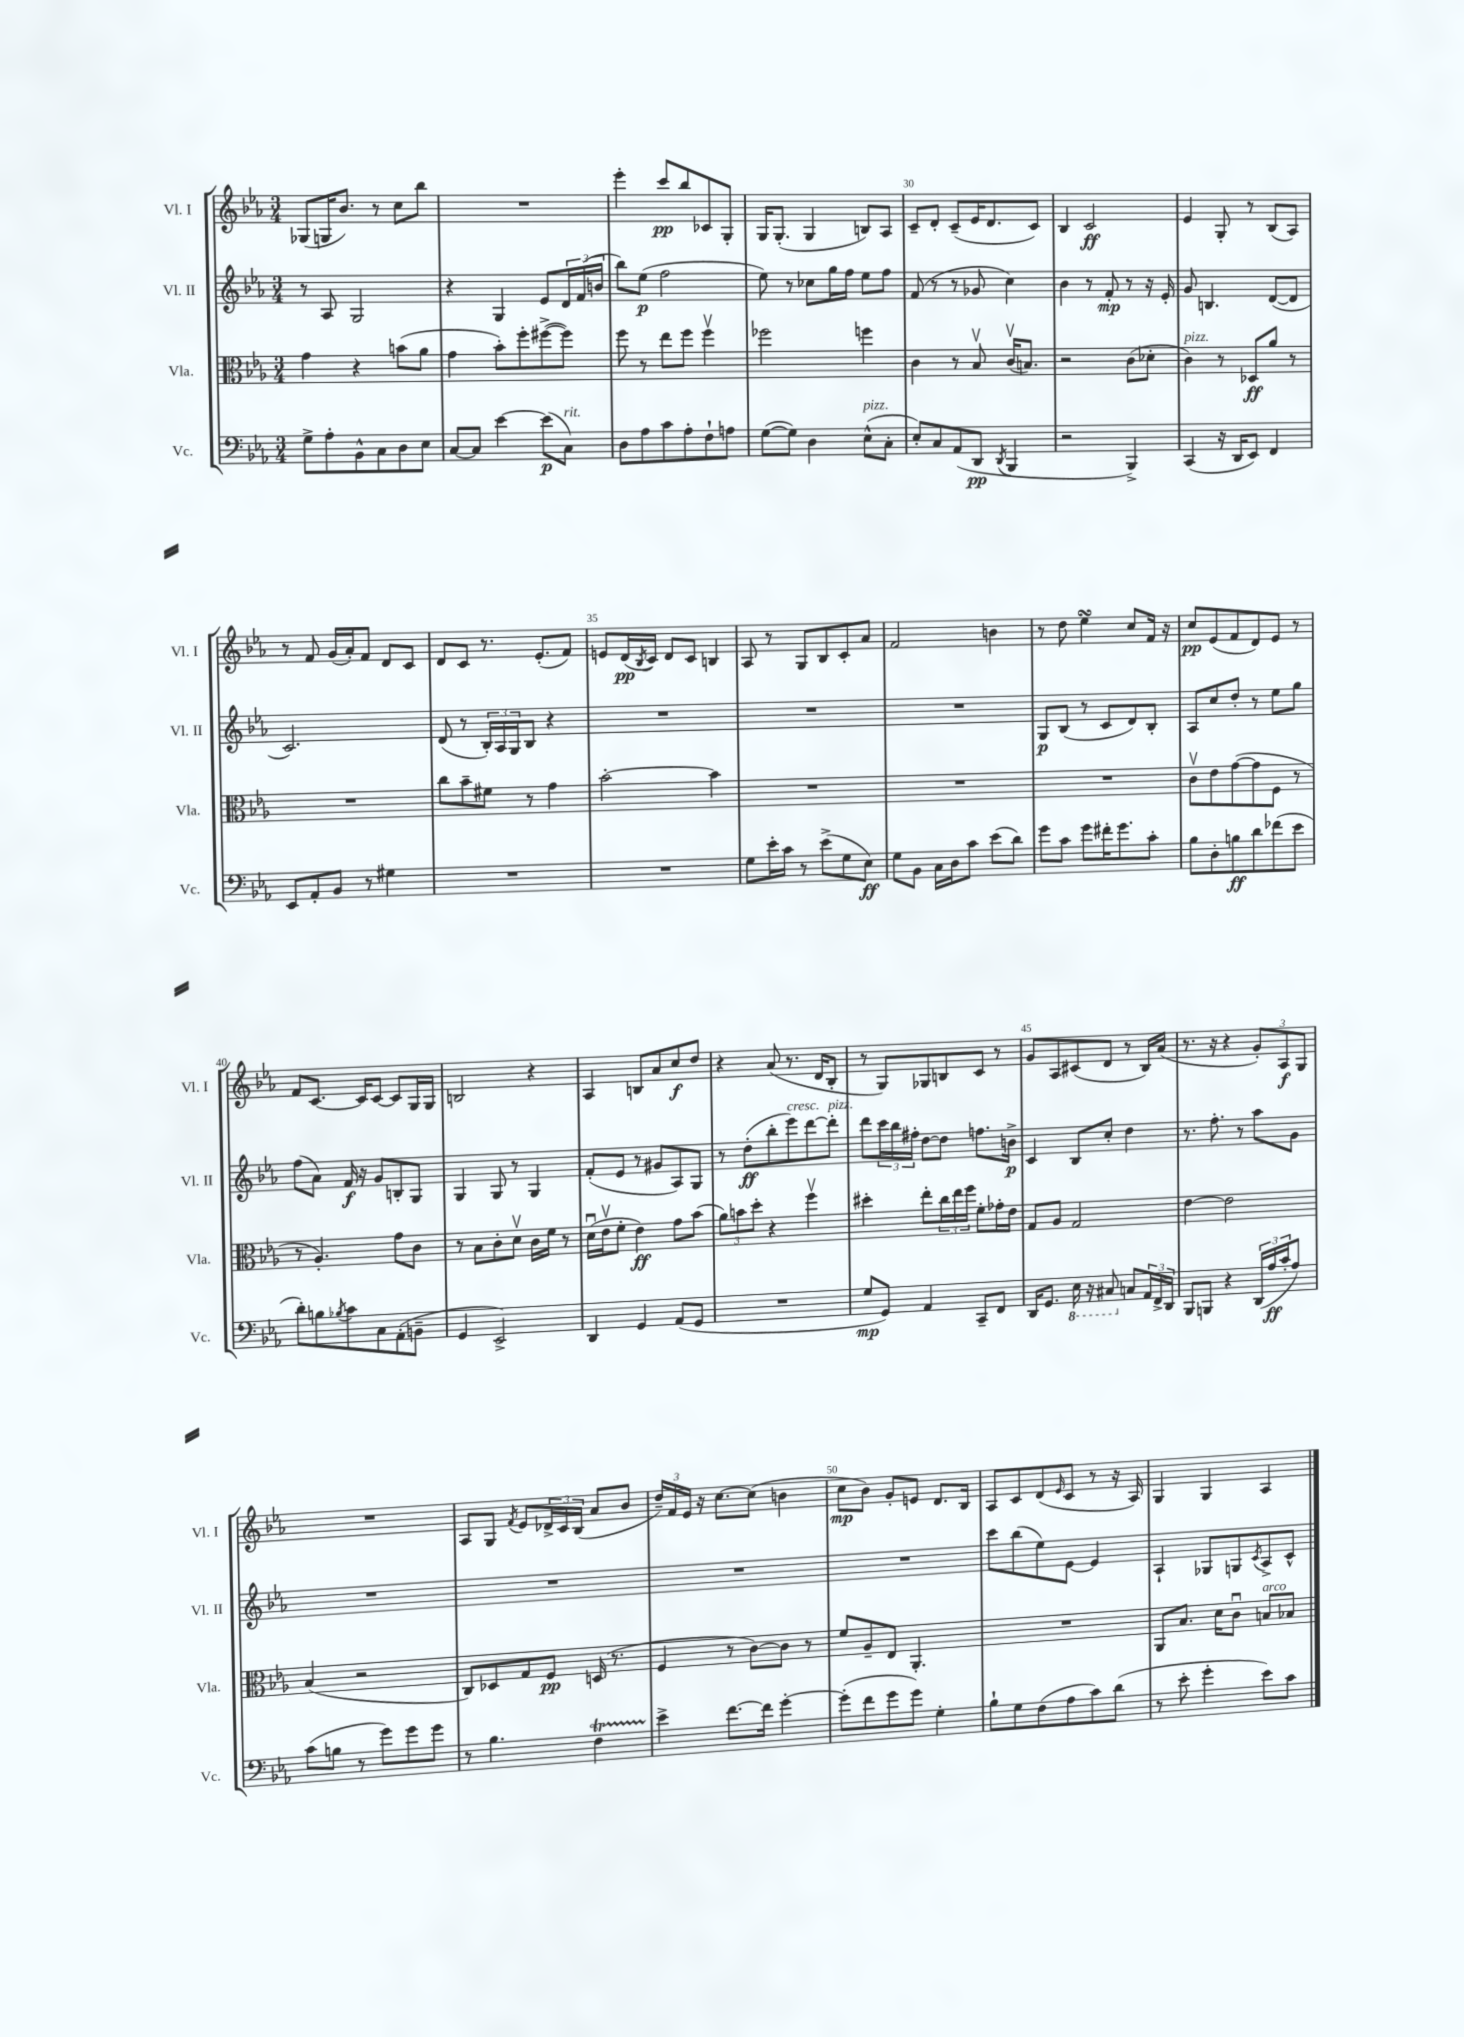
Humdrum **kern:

**kern	**kern	**kern	**kern
*staff4	*staff3	*staff2	*staff1
*clefF4	*clefC3	*clefG2	*clefG2
*k[b-e-a-]	*k[b-e-a-]	*k[b-e-a-]	*k[b-e-a-]
*M3/4	*M3/4	*M3/4	*M3/4
8G^	4g	8r	(8G-
8A-'	.	8A-	16G
.	.	.	8.b-)
8BB-^^	4r	2G	.
8C	.	.	8r
8D	(8b	.	8cc
8E-	8a-	.	8bb-
=	=	=	=
[8C	4g	4r	2.r
8C]	.	.	.
[4e-	8b-')	4G	.
.	8ff'	.	.
(8e-]	([8ff#^	8e-	.
8C)	8ff#])	24d	.
.	.	(24f	.
.	.	24b	.
=	=	=	=
8D	8ff	8bb-)	4eee-'
8A-	8r	(8ee-	.
8c	8ee-	2ff	8ccc
8A-'	8ff	.	8bb-
8F`	4ffv	.	8c-
8A	.	.	8G'
=	=	=	=
([8G	2ff-	8ee-)	16G
.	.	.	(8.G'
8G])	.	8r	.
4D	.	8cc-	4G
.	.	16gg	.
.	.	16ff	.
(8E-^^	4ff	8ee-	8B)
8C'	.	8ff	8A-
=	=	=	=
8E-')	4c	(8f	8c~
8C	.	8r	8d'
(8AA-	8r	8r	(8c~
8DD	8B-v	8g-	16e-
.	.	.	8.d
8qDD	.	.	.
4BBB-	(16cv	4cc)	.
.	8.B)	.	.
.	.	.	8c)
=	=	=	=
2r	2r	4b-	4B-
.	.	8r	2c
.	.	8f'	.
4BBB-^)	(8c	8r	.
.	8d-'	16r	.
.	.	16e-'	.
=	=	=	=
(4CC	4c)	8g	4e-
.	.	4.B	.
16r	8r	.	8G'
16DD	.	.	.
8EE-)	8D-	.	8r
4FF	8a-	([8d	(8B-
.	8r	8d]	8A-)
=	=	=	=
8EE-	2.r	2.c)	8r
8AA-'	.	.	8f
8BB-	.	.	(16g
.	.	.	16a-')
8r	.	.	8f
4G#	.	.	8d
.	.	.	8c
=	=	=	=
2.r	8cc	(8d	8d
.	8b-~	8r	8c
.	8f#	24B-')	8.r
.	.	24A-	.
.	.	24G	.
.	8r	8B-	.
.	.	.	(8.e-'
.	4g	4r	.
.	.	.	8f)
=	=	=	=
2.r	[2b-'	2.r	8e
.	.	.	(16d
.	.	.	8qB-
.	.	.	16c)
.	.	.	8d
.	.	.	8c
.	4b-]	.	4B
=	=	=	=
8G	2.r	2.r	8A-
16e-'	.	.	8r
16c	.	.	.
8r	.	.	8G
(8e-^	.	.	8B-
8G	.	.	8c'
8E-)	.	.	8a-
=	=	=	=
8G	2.r	2.r	2f
8BB-	.	.	.
16C	.	.	.
16D	.	.	.
8c	.	.	.
(8e-	.	.	4b
8d)	.	.	.
=	=	=	=
8g	2.r	8G	8r
8c	.	(8B-	8dd
8g	.	8r	4ee-
16f#'	.	8c	.
8.g	.	.	.
.	.	8d)	8cc
8c'	.	8B-'	16f
.	.	.	16r
=	=	=	=
8B-	8cv	8A-	8cc
8D'	8e-	8cc	(8e-
8B	([8g	8dd'	8f
8d	8g]	8r	8d)
(8f-	8F	8ee-	8e-
8e-	8r	8gg	8r
=	=	=	=
8d')	8r	(8ff	8f
8B	4.A-')	8a-)	[8.c
8qB-	.	.	.
8c	.	16f	.
.	.	16r	16c]
8C	.	8g	[8c
(8AA-'	8g	8B'	8c]
8BB~	8c	8G	16G
.	.	.	16G
=	=	=	=
4GG	8r	4G	2B
.	8B-	.	.
2EE-^)	8c'	8G	.
.	8dv	8r	.
.	16c	4G	4r
.	16f	.	.
.	8r	.	.
=	=	=	=
4DD	(16du	(8f'	4A-
.	16e-v	.	.
.	8f'	8e-	.
4GG	4e-)	8r	8B
.	.	8g#	8a-
(8AA-	8g	8A-)	8cc
8GG	(8b-	8G	8dd
=	=	=	=
2.r	12a-)	8r	4r
.	12b	.	.
.	.	(8dd'	.
.	12dd'	.	.
.	4r	8bb-'	(8a-
.	.	8eee-)	8.r
.	4ffv	[8ddd	.
.	.	.	16d
.	.	8ddd']	8B-'
=	=	=	=
8G	4dd#'	8ddd	8r
8GG)	.	24ccc	8G)
.	.	24bb-	.
.	.	24ff#'	.
4AA-	8ee-'	[8dd	8G-
.	24cc	8dd]	8B
.	24ee-	.	.
.	24ff	.	.
8CC~	8f'	8.ff	8c
8FF	16g-'	.	8r
.	16e-	16b^	.
=	=	=	=
16DD	8G	4c	8g
8.GG	.	.	.
.	8A-	.	8A-
16EE-	2G	8B-	(8c#
16r	.	.	.
8CC#	.	8cc'	8d
8C	.	4dd	8r
24AA-	.	.	16B-)
24FF^	.	.	.
.	.	.	(16a-
24DD	.	.	.
=	=	=	=
8BBB-	[4e-	8.r	8.r
8BBB	.	.	.
.	.	8.ff'	16r
4r	2e-]	.	4r
.	.	8r	.
(24DD	.	8aa-	12g')
24A-	.	.	.
24c'	.	.	12A-
8A-)	.	8g	.
.	.	.	12G
=	=	=	=
(8c	(4B-	2.r	2.r
8B	.	.	.
8r	2r	.	.
8g)	.	.	.
8g	.	.	.
8g	.	.	.
=	=	=	=
8r	8C)	2.r	8A-
4.B-	8D-	.	8G
.	.	.	8qf
.	8G	.	8e-
.	8F	.	24d-^
.	.	.	24c
.	.	.	(24B-
4F	(16D	.	8a-
.	8.r	.	.
.	.	.	8b-
=	=	=	=
4e-^	4F	2.r	24dd~)
.	.	.	24f
.	.	.	24e-
.	.	.	16r
.	.	.	[8.cc
[8.f	8r	.	.
.	[8c)	.	(8cc]
16f]	.	.	.
[4g'	8c]	.	4b
.	8r	.	.
=	=	=	=
(8g']	8f	2.r	8cc
8f	8A-~	.	8b-)
8g	8E-	.	8g'
8g)	4.AA-'	.	8e
4G'	.	.	8.d
.	.	.	16B-
=	=	=	=
8B-`	2.r	8ccc	8A-
8G	.	(8bb-	8c
(8F	.	8ee-)	(8d
.	.	.	16qqe-
8A-	.	[8e-	8c
8c)	.	4e-]	8r
(8d	.	.	16r
.	.	.	16A-)
=	=	=	=
8r	8AA-	4A-`	4G
8e-'	8.B-	.	.
4g'	.	8G-	4G
.	16d	.	.
.	8cu	8G	.
.	.	8qc	.
8e-)	8B	8A-^	4A-
8c	8B-	8c^^	.
==	==	==	==
*-	*-	*-	*-
